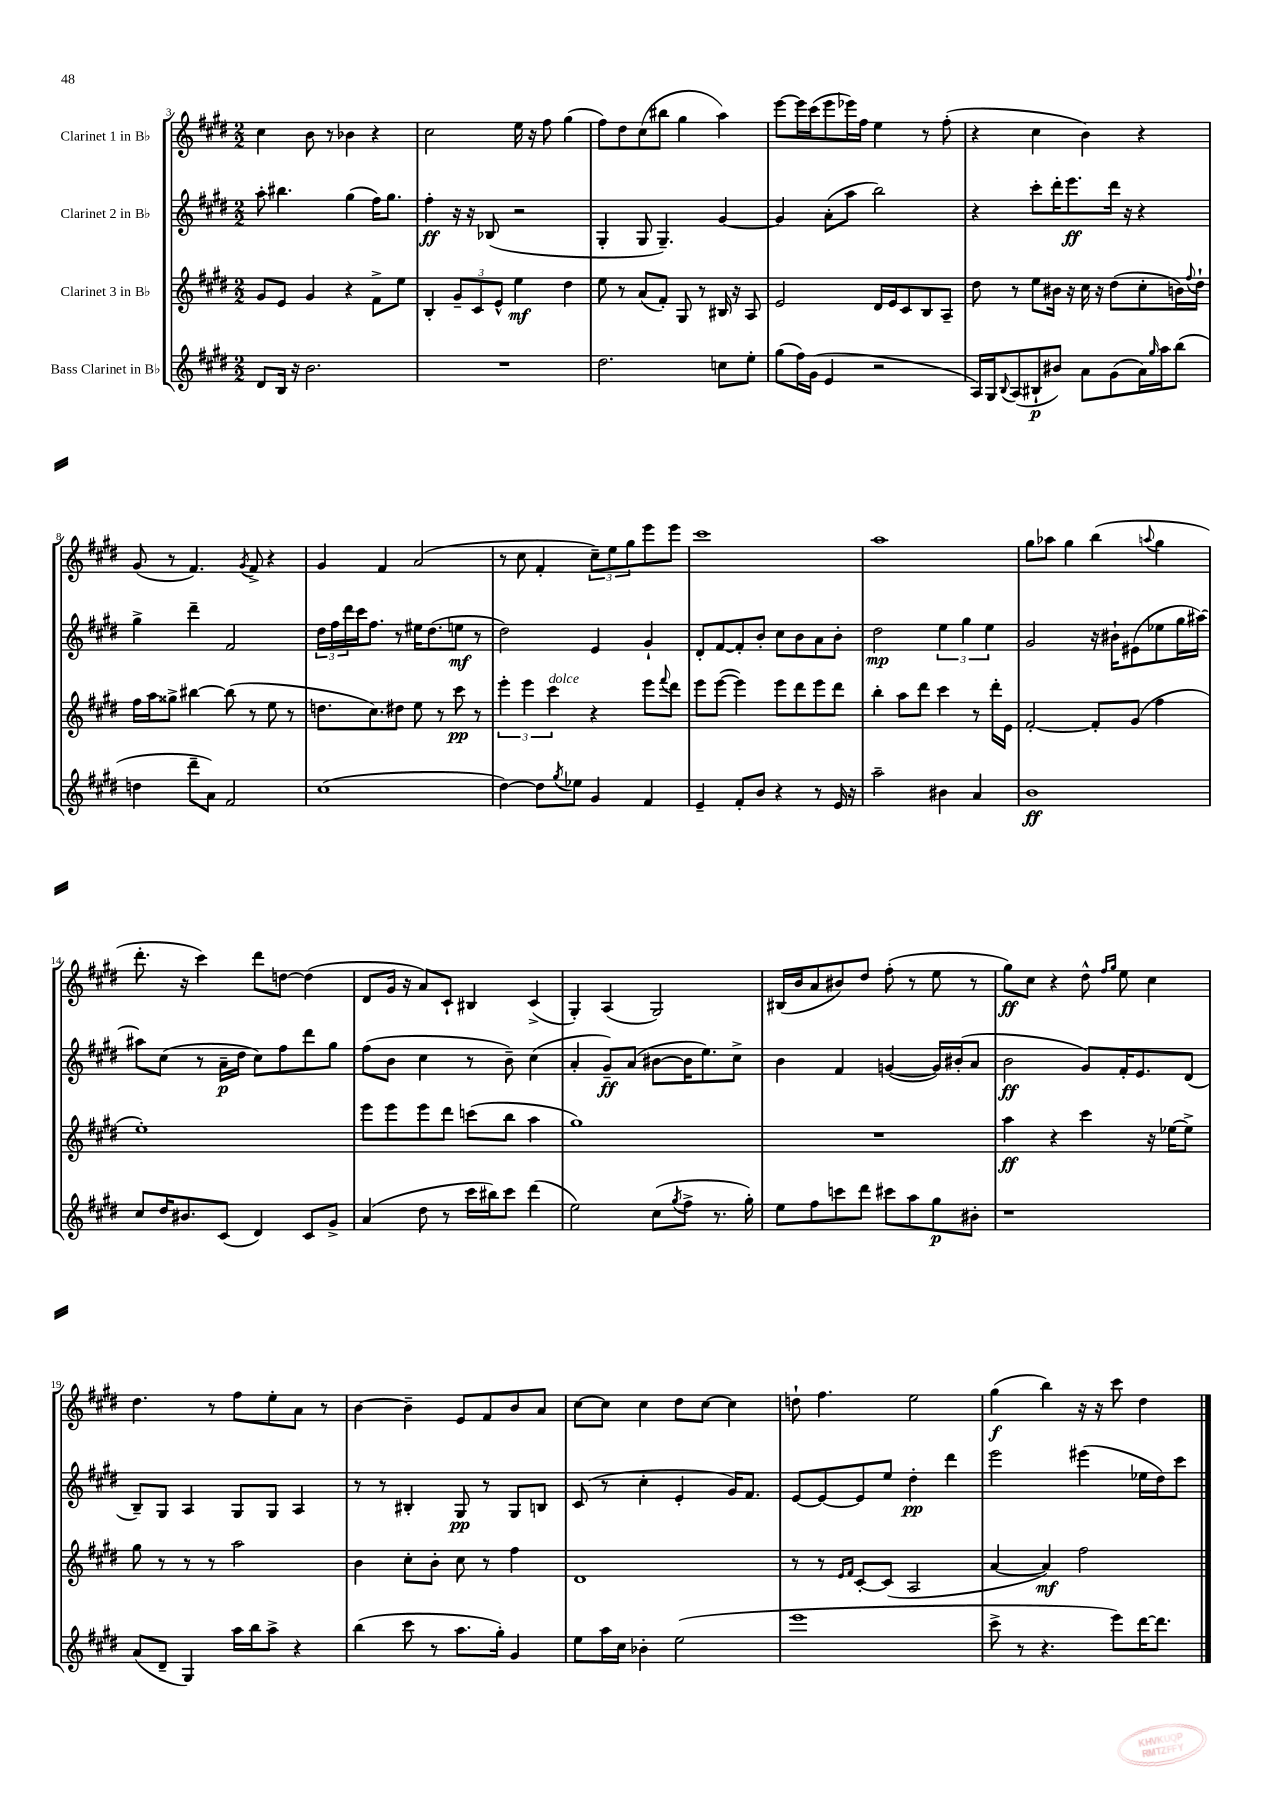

**kern	**kern	**kern	**kern
*staff4	*staff3	*staff2	*staff1
*clefG2	*clefG2	*clefG2	*clefG2
*k[f#c#g#d#]	*k[f#c#g#d#]	*k[f#c#g#d#]	*k[f#c#g#d#]
*M2/2	*M2/2	*M2/2	*M2/2
8d#/L	8g#/L	8aa'\	4cc#\
16B/Jk	8e/J	4.bb#\	.
16r	.	.	.
2.b\	4g#/	.	8b\
.	.	.	8r
.	4r	(4gg#\	4b-\
.	8f#^\L	16ff#\LK)	4r
.	.	8.gg#\J	.
.	8ee\J	.	.
=	=	=	=
1r	4B'/	4ff#'\	2cc#\
.	12g#~/L	16r	.
.	.	16r	.
.	12c#/	.	.
.	.	(8B-/	.
.	12e^^/J	.	.
.	4ee\	2r	16ee\
.	.	.	16r
.	.	.	8ff#\
.	4dd#\	.	(4gg#\
=	=	=	=
2.dd#\	8ee\	4G#'/	8ff#\L)
.	8r	.	8dd#\
.	(8a/L	8G#/	(8cc#\
.	8f#'/J)	4.G#~/)	8bb#\J
.	8G#/	.	4gg#\
.	8r	.	.
8cc\L	16B#/	[4g#/	4aa\)
.	16r	.	.
8ee'\J	8A/	.	.
=	=	=	=
(8gg#\L	2e/	4g#/]	[8eee\L
16ff#\L)	.	.	16eee\]L
(16g#\JJ	.	.	(16ccc#\J
4e/	.	(8a'\L	8eee\
.	.	8aa\J	16eee-\L)
.	.	.	16ff#\JJ
2r	16d#/LL	2bb\)	4ee\
.	16e/J	.	.
.	8c#/	.	.
.	8B/	.	8r
.	8A~/J	.	(8ff#'\
=	=	=	=
16A/LL)	8dd#\	4r	4r
16G#/J	.	.	.
8qqB/	.	.	.
(8A/	8r	.	.
8B#`/	8ee\L	8ccc#'\L	4cc#\
8b#/J)	16b#\Jk	16ddd#'\K	.
.	16r	8.eee\	.
8a\L	16cc#\	.	4b\)
.	16r	.	.
(8g#\	(8dd#\L	16ddd#\Jk	.
.	.	16r	.
16a\L)	8cc#'\	4r	4r
16qqgg#/	.	.	.
16aa\J	.	.	.
(8bb\J	16b\L)	.	.
.	8qqff#/	.	.
.	16dd#`\JJ	.	.
=	=	=	=
4dd\	16ff#\LL	4gg#^\	(8g#/
.	16aa\J	.	.
.	8gg##^\J	.	8r
8ddd#~\L	[4bb#\	4ddd#~\	4.f#/)
8a\J)	.	.	.
2f#/	(8bb#\]	2f#/	.
.	.	.	8qg#/
.	8r	.	8f#^/
.	8ee\	.	4r
.	8r	.	.
=	=	=	=
(1cc#	8.dd\L	24dd#\LL	4g#/
.	.	24ff#\	.
.	.	24ddd#\	.
.	.	16ccc#\J	.
.	8.cc#\)	8.ff#\J	.
.	.	.	4f#/
.	8dd#\J	8r	.
.	8ee\	16ee#\LK	(2a/
.	.	(8.dd#\	.
.	8r	.	.
.	8ccc#\	8ee\J	.
.	8r	8r	.
=	=	=	=
[4dd#\)	6eee'\	2dd#\)	8r
.	.	.	8cc#\
.	6eee\	.	.
8dd#\]L	.	.	4f#'/
.	6ccc#\	.	.
8qgg#/	.	.	.
8ee-\J	.	.	.
4g#/	4r	4e/	12cc#~\L)
.	.	.	12ee\
.	.	.	12gg#\
4f#/	8eee\L	4g#`/	8eee\
.	8qqfff#/	.	.
.	8ddd#\J	.	8eee\J
=	=	=	=
4e~/	8eee\L	8d#'/L	1ccc#
.	([8eee\J	[8f#/	.
8f#'/L	4eee\])	8f#'/]	.
8b/J	.	8b'/J	.
4r	8eee\L	8cc#\L	.
.	8ddd#\	8b\	.
8r	8eee\	8a\	.
16e/	8ddd#\J	8b'\J	.
16r	.	.	.
=	=	=	=
2aa~\	4bb'\	2dd#\	1aa
.	8aa\L	.	.
.	8ddd#\J	.	.
4b#\	4ccc#\	6ee\	.
.	.	6gg#\	.
4a/	8r	.	.
.	.	6ee\	.
.	16ddd#'\LL	.	.
.	16e\JJ	.	.
=	=	=	=
1b	[2f#'/	2g#/	8gg#\L
.	.	.	8aa-\J
.	.	.	4gg#\
.	8f#'/]L	16r	(4bb\
.	.	16b#`\LK	.
.	(8g#/J	(8e#\	.
.	.	.	8qqaa/
.	4ff#\	8ee-\	4gg#\
.	.	16gg#\L	.
.	.	[16aa#\JJ)	.
=	=	=	=
8cc#/L	1ee')	8aa#\]L	8.ddd#'\
16dd#/K	.	(8cc#\J	.
8.b#/	.	.	16r
.	.	8r	4ccc#\)
(8c#/J	.	16a~\LL	.
.	.	16dd#\JJ	.
4d#/)	.	8cc#\L)	8ddd#\L
.	.	8ff#\	[8dd\J
8c#/L	.	8ddd#\	(4dd\]
8g#^/J	.	8gg#\J	.
=	=	=	=
(4a/	8eee\L	(8ff#\L	8d#/L
.	8eee\	8b\J	16g#/Jk
.	.	.	16r
8dd#\	8eee\	4cc#\	8a/L)
8r	8ddd#\J	.	8c#`/J
16ccc#\LL	(8ccc\L	8r	4B#/
16bb#\J)	.	.	.
8ccc#\J	8bb\J	8b~\)	.
(4ddd#\	4aa\	(4cc#\	(4c#^/
=	=	=	=
2ee\)	1gg#)	4a'/	4G#'/)
.	.	8g#~/L)	(4A/
.	.	(8a/J	.
(8cc#\L	.	[8b#\L	2G#/)
8qgg#/	.	.	.
8ff#^\J	.	16b#\]K	.
.	.	8.ee\)	.
8.r	.	.	.
.	.	8cc#^\J	.
16gg#'\)	.	.	.
=	=	=	=
8ee\L	1r	4b\	(16B#/LL
.	.	.	16b/J
8ff#\	.	.	8a/
8ccc\	.	4f#/	8b#/)
8ddd#\J	.	.	8dd#/J
8ccc#\L	.	([4g/	(8ff#'\
8aa\	.	.	8r
8gg#\	.	16g/]LL)	8ee\
.	.	(16b#'/J	.
8b#'\J	.	8a/J	8r
=	=	=	=
1r	4aa\	2b\	8gg#\L)
.	.	.	8cc#\J
.	4r	.	4r
.	4ccc#\	8g#/L)	8dd#^^\
.	.	.	16qqff#/LL
.	.	.	16qqgg#/JJ
.	.	16f#'/K	8ee\
.	.	8.e/	.
.	16r	.	4cc#\
.	[16ee-\LK	.	.
.	8ee-^\]J	(8d#/J	.
=	=	=	=
(8a/L	8gg#\	8B~/L)	4.dd#\
8d#~/J	8r	8G#/J	.
4G#/)	8r	4A/	.
.	8r	.	8r
16aa\LL	2aa\	8G#/L	8ff#\L
16bb\J	.	.	.
8aa^\J	.	8G#/J	8ee'\
4r	.	4A/	8a\J
.	.	.	8r
=	=	=	=
(4bb\	4b\	8r	[4b\
.	.	8r	.
8ccc#\	8cc#'\L	4B#'/	4b~\]
8r	8b'\J	.	.
8.aa\L	8cc#\	8G#/	8e/L
.	8r	8r	8f#/
16gg#'\Jk)	.	.	.
4g#/	4ff#\	8G#/L	8b/
.	.	8B/J	8a/J
=	=	=	=
8ee\L	1d#	(8c#/	[8cc#\L
16aa\L	.	8r	8cc#\]J
16cc#\JJ	.	.	.
4b-'\	.	4cc#'\	4cc#\
(2ee\	.	4e'/	8dd#\L
.	.	.	[8cc#\J
.	.	16g#/LK)	4cc#\]
.	.	8.f#/J	.
=	=	=	=
1eee	8r	[8e/L	8dd`\
.	8r	8e/_	4.ff#\
.	16qqe/LL	.	.
.	16qqf#/JJ	.	.
.	[8c#'/L	8e/]	.
.	(8c#/]J	8ee/J	.
.	2A/	4dd#'\	2ee\
.	.	4ddd#\	.
=	=	=	=
8ccc#^\	[4a/	2eee\	(4gg#\
8r	.	.	.
4.r	4a/])	.	4bb\)
.	2ff#\	(4eee#\	16r
.	.	.	16r
8eee\L)	.	.	8ccc#\
[16ddd#\K	.	16ee-\LL	4dd#\
8.ddd#\]J	.	16dd#\J)	.
.	.	8ccc#\J	.
==	==	==	==
*-	*-	*-	*-
